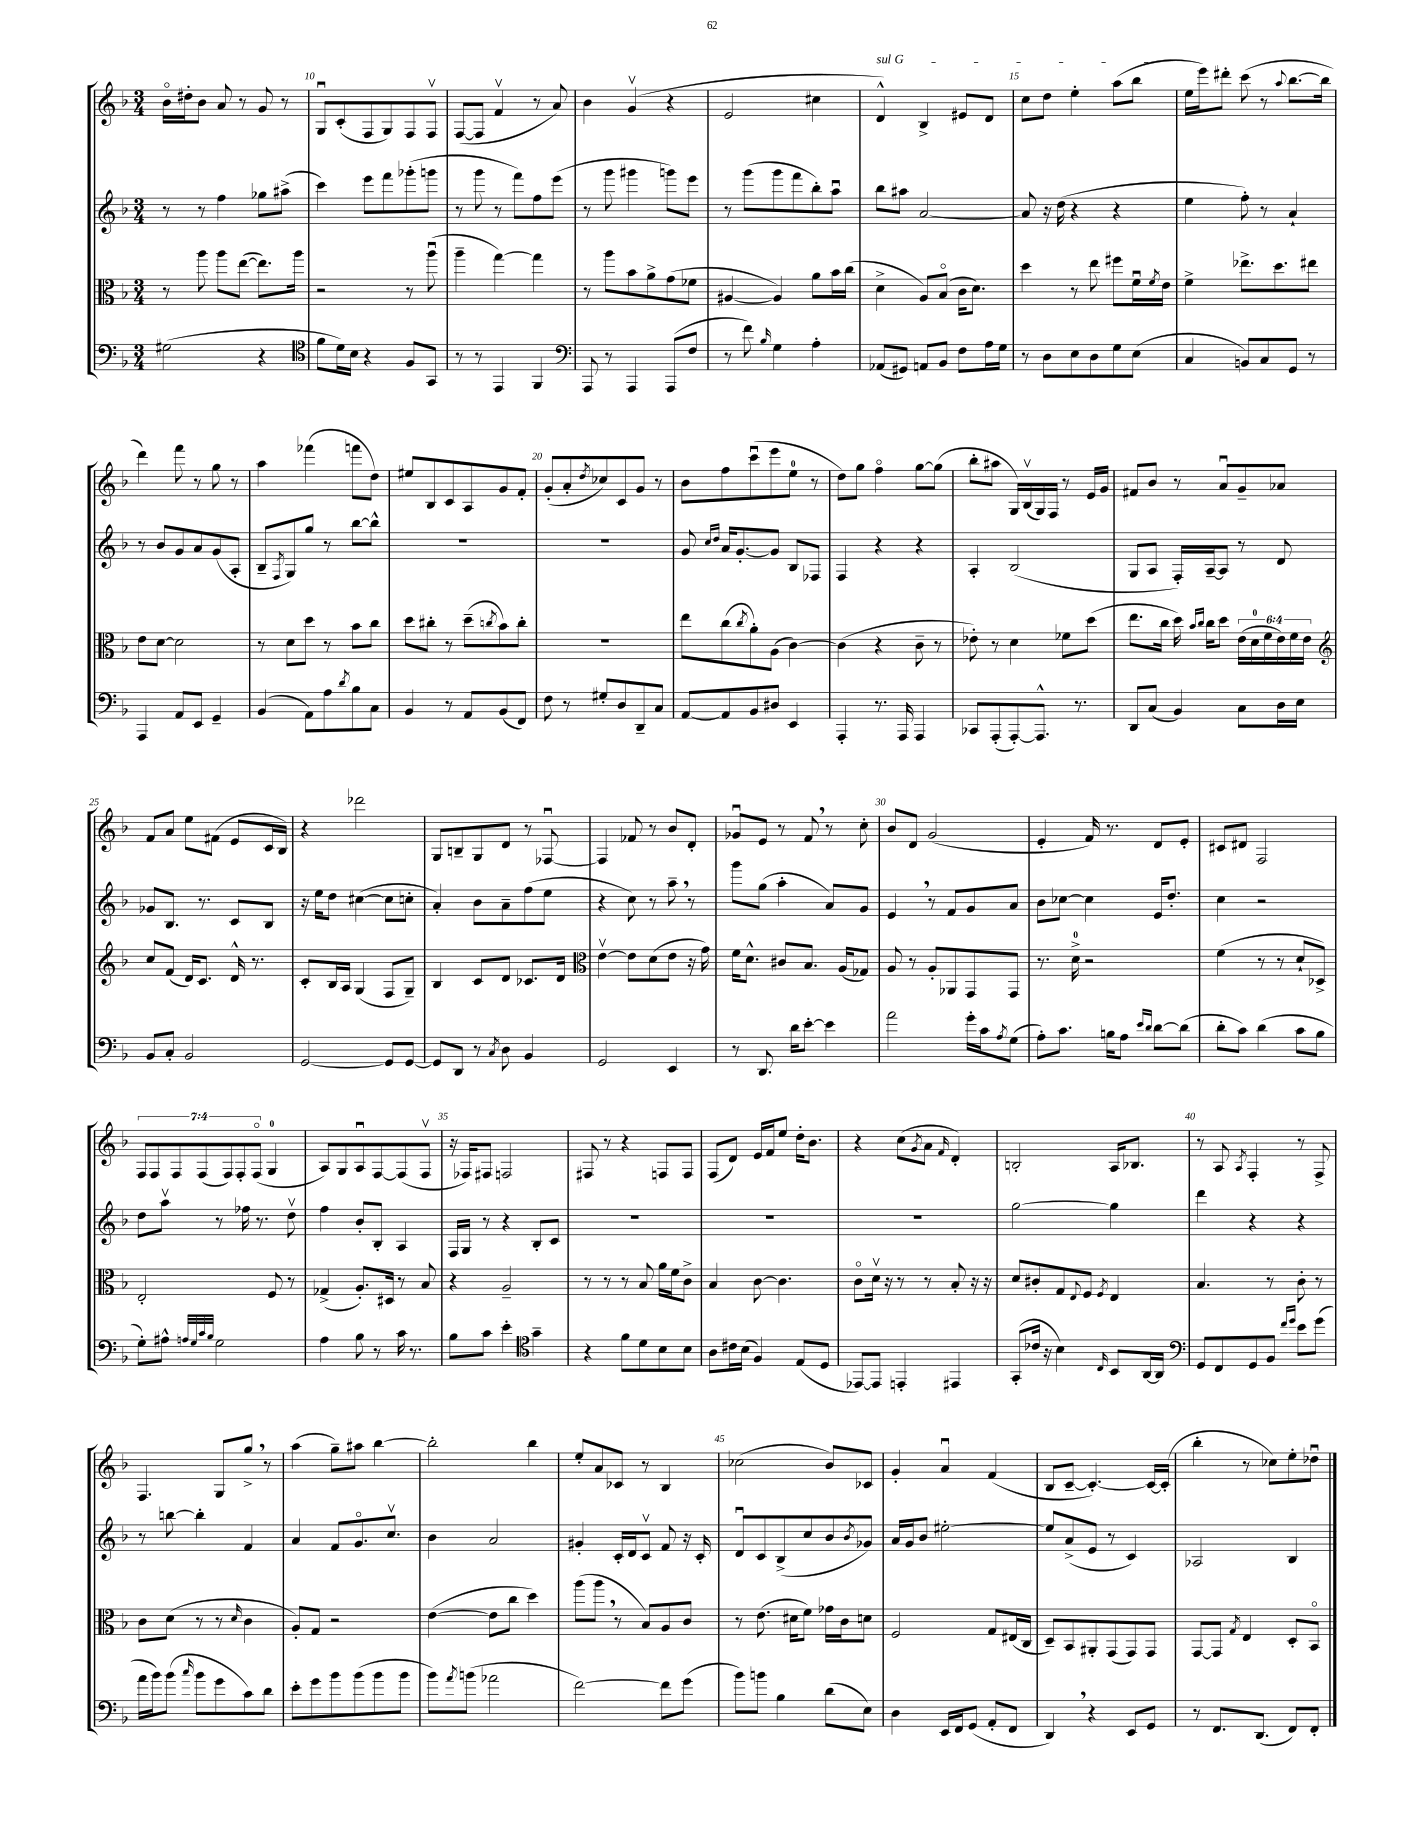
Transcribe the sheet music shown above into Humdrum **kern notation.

**kern	**kern	**kern	**kern
*part4	*part3	*part2	*part1
*staff4	*staff3	*staff2	*staff1
*clefF4	*clefC3	*clefG2	*clefG2
*k[b-]	*k[b-]	*k[b-]	*k[b-]
*M3/4	*M3/4	*M3/4	*M3/4
=9	=9	=9	=9
(2G#X\	8r	8r	16b-\LL
.	.	.	16dd#X'\J
.	8aa\	8r	8b-\J
.	8aa\L	4ff\	8a/
.	([8ee\J	.	8r
4r	8.ee\L])	8gg-X\L	8g/
.	.	(8aa#X^\J	8r
.	16aa\Jk	.	.
=10	=10	=10	=10
*clefC4	*	*	*
8f\L	2r	4ccc\)	8Gu/L
16d\L)	.	.	(8c'/
16B-\JJ	.	.	.
4r	.	8eee\L	8F/
.	.	8fff\	8G/)
8F/L	8r	(8ggg-X'\	8F/
8GG/J	(8aau\	8gggn\J	8Fv/J
=11	=11	=11	=11
8r	4aa~\	8r	([8F/L
8r	.	8ggg\	8F/J]
4EE/	[4gg\)	8r	4fv/
.	.	8fff\L)	.
4FF/	4gg\]	8ff\	8r
.	.	(8eee\J	8a/)
=12	=12	=12	=12
*clefF4	*	*	*
8AAA/	8r	8r	4b-\
8r	8aa\L	8ggg\	.
4AAA/	8b-\	4ggg#X\	(4gv/
.	8a^\	.	.
(8AAA/L	(8g\	8gggn\L)	4r
8F/J	8f-X\J	8eee\J	.
=13	=13	=13	=13
8r	[4A#X/	8r	2e/
8f\)	.	(8ggg\L	.
16qqB-/	.	.	.
4G\	4A#/])	8ggg\	.
.	.	8fff\	.
4A'\	8a\L	8bb-'\)	4cc#X\
.	16b-\L	8aau\J	.
.	(16cc\JJ	.	.
=14	=14	=14	=14
!	!	!	!LO:TX:a:i:t=sul G
(8AA-X/L	4d^\	8bb-\L	4d^^/)
8GG#X/J)	.	8aa#X\J	.
8AAn/L	8A/L)	[2a/	4B-^/
8BB-/J	(8B-/J	.	.
8F\L	16c\KL	.	8e#X/L
.	8.d\J)	.	.
16A\L	.	.	8d/J
16G\JJ	.	.	.
=15	=15	=15	=15
8r	4dd\	8a/]	8cc\L
8D\L	.	16r	8dd\J
.	.	(16dd\	.
8E\	8r	4r	4ee'\
8D\	8ee\	.	.
8G\	8ff#X\L	4r	(8aa\L
(8E\J	16fu\L	.	8bb-\J
.	8qf/	.	.
.	16e\JJ	.	.
=16	=16	=16	=16
4C/	4f^\	4ee\	16ee\LL
.	.	.	16eee\J)
.	.	.	8ddd#X'\J
8BBn/L)	8.ee-X^\L	8ff'\)	(8ccc\
8C/	.	8r	8r
.	8.dd\	.	.
.	.	.	8qqaa/
8GG/J	.	4a`/	[8.bb-\L
8r	8ee#X\J	.	.
.	.	.	16bb-\Jk]
!!LO:LB:g=z
=17	=17	=17	=17
4AAA/	8e\L	8r	4ddd\)
.	[8d\J	8b-/L	.
8AA/L	2d\]	8g/	8fff\
8EE/J	.	8a/	8r
4GG~/	.	(8g/	8gg\
.	.	8A'/J	8r
=18	=18	=18	=18
(4BB-/	8r	8B-~/L	4aa\
.	.	8qF/	.
.	8d\L	8G/)	.
8AA\L)	8dd\J	8gg/J	(4fff-X\
8A\	8r	8r	.
8qd/	.	.	.
8B-\	8b-\L	[8bb-\L	8fffn\L
8C\J	8cc\J	8bb-^^\J]	8dd\J)
=19	=19	=19	=19
4BB-/	8dd\L	2.r	8ee#X/L
.	8cc#X'\J	.	8B-/
8r	8r	.	8c/
8AA/L	(8dd~\L	.	8A/
.	8qccn/	.	.
(8BB-/	8b-\)	.	8g/
8FF/J)	8cc'\J	.	8f'/J
=20	=20	=20	=20
8F\	2.r	2.r	(8g'/L
8r	.	.	8a'/
.	.	.	8qdd/
8G#X'/L	.	.	8cc-X/)
8D/	.	.	8c/
8DD~/	.	.	8g/J
8C/J	.	.	8r
=21	=21	=21	=21
[8AA/L	8ee\L	8g/	8b-\L
.	.	16qqcc/LL	.
.	.	16qqdd/JJ	.
8AA/]	(8cc\	16a/KL	8ff\
.	.	[8.g'/	.
.	8qcc/	.	.
8BB-/	8a'\)	.	(8cccu\
8D#X/J	(8A\J	8g/J]	8eee\
4EE/	[4c\)	8B-/L	8ee\J
.	.	8F-X/J	8r
=22	=22	=22	=22
4AAA'/	(4c\]	4F/	8dd\L)
.	.	.	8gg\J
8.r	4r	4r	4ff\
16AAA/	.	.	.
4AAA/	8c~\	4r	[8gg\L
.	8r	.	(8gg\J]
=23	=23	=23	=23
8CC-X/L	8e-X'\)	4A'/	8bb-'\L
(8AAA'/	8r	.	8aa#X\J
[8AAA'/)	4d\	(2B-/	16G/LL)
.	.	.	(16B-v/
8.AAA^^/J]	.	.	16G/)
.	.	.	16F/JJ
.	8f-X\L	.	8r
8.r	.	.	.
.	(8dd\J	.	16e/LL
.	.	.	16g/JJ
=24	=24	=24	=24
8DD/L	8.ee\L	8G/L	8f#X/L
(8C/J	.	8A/J	8b-/J
.	16cc\Jk	.	.
4BB-/)	16dd\)	16F'/LL)	8r
.	16qqb-/LL	.	.
.	16qqcc/JJ	.	.
.	16cc\KL	[16A~/J	.
.	8dd\J	8A/J]	8au/L
8C\L	(24e\LL	8r	8g~/
.	24d\	.	.
.	24f\	.	.
16D\L	24e\)	8d/	8a-X/J
.	24f\	.	.
16E\JJ	.	.	.
.	24e\JJ	.	.
!!LO:LB:g=z
=25	=25	=25	=25
*	*clefG2	*	*
8BB-/L	8cc/L	8g-X/L	8f/L
8C'/J	(8f/J	8.B-/J	8a/J
2BB-/	16d/KL)	.	8ee\L
.	8.c/J	8.r	.
.	.	.	(8f#X\J
.	16d^^/	8c/L	8e/L
.	8.r	.	.
.	.	8B-/J	16c/L
.	.	.	16B-/JJ)
=26	=26	=26	=26
[2GG/	8c'/L	16r	4r
.	.	16ee\KL	.
.	16B-/L	8dd\J	.
.	16A/JJ	.	.
.	(4G/	([4cc#X\	2ddd-X\
8GG/L]	8F/L	8cc#\L]	.
[8GG/J	8G~/J)	8ccn'\J	.
=27	=27	=27	=27
8GG/L]	4B-/	4a'/)	8G/L
8DD/J	.	.	8Bn~/
8r	8c/L	8b-\L	8G/
8qC/	.	.	.
8D\	8d/J	8a~\	8d/J
4BB-/	8.c-X/L	(8ff\	8r
.	.	8ee\J	[8F-Xu/
.	16d/Jk	.	.
=28	=28	=28	=28
*	*clefC3	*	*
2GG/	[4ev\	4r	4F-/]
.	8e\L]	8cc\)	8f-X/
.	(8d\	8r	8r
4EE/	8e\J	8aa~,\	8b-/L
.	16r	8r	8d'/J
.	16g\)	.	.
=29	=29	=29	=29
8r	16f\KL	8ggg\L	8g-Xu/L
.	8.d^^\J	.	.
8.DD/	.	(8gg\J	8e/J
.	8c#X/L	4aa'\	8r
16d\KL	.	.	.
[8e'\J	8.B-/J	.	8f,/
4e\]	.	8a/L)	8r
.	(16A/KL	.	.
.	8G-X/J)	8g/J	8cc'\
=30	=30	=30	=30
2a\	8A/	4e,/	8b-/L
.	8r	.	8d/J
.	8A'/L	8r	(2g/
.	8AA-X/	8f/L	.
16g'\LL	8GG/	8g/	.
16c\J	.	.	.
8qA/	.	.	.
(8G\J	8GG/J	8a/J	.
=31	=31	=31	=31
8A'\L)	8.r	8b-\L	4e'/
8.c\J	.	[8cc-X\J	.
.	16d^\	.	.
.	2r	4cc-\]	16f/)
16Bn\KL	.	.	8.r
8A\J	.	.	.
16qqe/LL	.	.	.
16qqd/JJ	.	.	.
[8d\L	.	16e/KL	8d/L
.	.	8.dd'/J	.
(8d\J]	.	.	8e'/J
=32	=32	=32	=32
8d'\L	(4f\	4cc\	8c#X/L
8c\J)	.	.	8d#X/J
(4d\	8r	2r	2F/
.	8r	.	.
8c\L	8d`/L	.	.
8B-\J	8D-X^/J)	.	.
!!LO:LB:g=z
=33	=33	=33	=33
8G'\L)	2E'/	8dd\L	14F/L
.	.	.	14F/
8A#X^^\J	.	8aav\J	.
.	.	.	14F/
.	.	.	(14F/
32qqAn/LLL	.	.	.
32qqG/	.	.	.
32qqc/	.	.	.
32qqB-/JJJ	.	.	.
2G\	.	8r	.
.	.	.	14F/)
.	.	.	14F'/
.	.	16ff-X\	.
.	.	.	(14F/J
.	.	8.r	.
.	8F/	.	4G/
.	8r	8ddv\	.
=34	=34	=34	=34
4A\	(4G-X^/	4ff\	8A/L)
.	.	.	8G/
8B-\	8.A'/L)	8b-'/L	8Au/
8r	.	8B-'/J	[8F/
.	16D#X/Jk	.	.
16c\	8r	4A/	(8F/]
8.r	.	.	.
.	8B-/	.	8Fv/J
=35	=35	=35	=35
8B-\L	4r	16F/LL	16r
.	.	16G/JJ	16F-X/KL)
8c\J	.	8r	8F#X/J
4e'\	2A~/	4r	2Fn/
*clefC4	*	*	*
4g~\	.	8B-'/L	.
.	.	8c/J	.
=36	=36	=36	=36
4r	8r	2.r	8F#X/
.	8r	.	8r
8f\L	8r	.	4r
8d\	8B-/	.	.
8B-\	16a\LL	.	8Fn/L
.	16f\J	.	.
8B-\J	8c^\J	.	8F/J
=37	=37	=37	=37
8A\L	4B-/	2.r	(8F/L
16c#X\L	.	.	8d/J)
(16B-\JJ	.	.	.
4F/)	[8c\	.	16e/LL
.	.	.	16f/J
.	4.c\]	.	8ee/J
(8E/L	.	.	16dd'\KL
.	.	.	8.b-\J
8D/J	.	.	.
=38	=38	=38	=38
[8EE-X/L)	8c\L	2.r	4r
8EE-/J]	16dv\Jk	.	.
.	16r	.	.
4EEn'/	8r	.	(8cc\L
.	.	.	8qg/
.	8r	.	8a\J
.	.	.	16qqf/
4EE#X/	8B-'/	.	4d'/)
.	16r	.	.
.	16r	.	.
=39	=39	=39	=39
(8GG'/L	8d/L	[2gg\	2Bn'/
16c-X/Jk	8c#X'/	.	.
16r	.	.	.
4B-\)	8G/	.	.
.	8qqE/	.	.
.	8F/J	.	.
16qqC/	8qF/	.	.
8BB-/L	4E/	4gg\]	16A/KL
.	.	.	8.B-X/J
[16AA/L	.	.	.
16AA/JJ]	.	.	.
=40	=40	=40	=40
*clefF4	*	*	*
8GG/L	4.B-/	4ddd\	8r
8FF/	.	.	8A/
.	.	.	8qA/
8GG/	.	4r	4F'/
8BB-/J	8r	.	.
16qqf/LL	.	.	.
16qqg/JJ	.	.	.
8e\L	8c'\	4r	8r
(8g\J	8r	.	8F^/
!!LO:LB:g=z
=41	=41	=41	=41
16a\LL	8c\L	8r	4.F/
16b-\J)	.	.	.
(8b-\J	(8d\J	[8bbn\	.
16qqcc/	.	.	.
8b-\L	8r	4bb'\]	.
8g\	8r	.	8G/L
.	16qqd/	.	.
8c\)	4c\	4f/	8gg^,/J
8d\J	.	.	8r
=42	=42	=42	=42
8e'\L	8A'/L)	4a/	(4aa\
8g\	8G/J	.	.
8b-\	2r	8f/L	8gg~\L)
(8b-\	.	8.g/	8aa#X\J
8b-\	.	.	[4bb-\
.	.	8.ccv/J	.
8b-\J	.	.	.
=43	=43	=43	=43
8b-\L)	([4e\	4b-\	2bb-'\]
8qa/	.	.	.
(8bn\J	.	.	.
2a-X\	8e\L]	2a/	.
.	8cc\J	.	.
.	4dd\)	.	4bb-\
=44	=44	=44	=44
[2f\)	(8aa\L	4g#X'/	8ee'/L
.	8aa,\J	.	8a/
.	8r	16c'/LL	8c-X/J
.	.	16d/J	.
.	8B-/L)	8cv/J	8r
8f\L]	8A/	8f/	4B-/
(8g\J	8c/J	16r	.
.	.	16c'/	.
=45	=45	=45	=45
8b-\L)	8r	8du/L	(2cc-X\
8bn\J	(8.e\	8c/	.
4B-\	.	(8B-^/	.
.	16d#X\KL	.	.
.	8f\J)	8cc/	.
(8d\L	16g-X\LL	8b-/	8b-/L)
.	16c\J	.	.
.	.	8qb-/	.
8E\J)	8dn\J	8g-X/J)	8c-X/J
=46	=46	=46	=46
4D\	2F/	16a/LL	4g'/
.	.	16g/J	.
.	.	8b-/J	.
16EE/LL	.	[2ee#X'\	4au/
16FF/J	.	.	.
(8GG/J	.	.	.
8AA'/L	8G/L	.	(4f/
8FF/J	(16E#X/L	.	.
.	16C/JJ	.	.
=47	=47	=47	=47
4DD,/)	8D~/L)	8ee#/L]	8B-/L
.	8BB-/	(8a^/	[8c~/J
4r	8AA#X'/	8e/J	4.c'/_)
.	(8GG/	8r	.
8EE/L	8GG/)	4c/)	.
8GG/J	8GG/J	.	16c/LL_
.	.	.	(16c'/JJ]
=48	=48	=48	=48
8r	[8GG/L	2A-X/	4bb-'\
8.FF/L	8GG/J]	.	.
.	8qG/	.	.
.	4E/	.	8r
(8.DD/J	.	.	.
.	.	.	8cc-X\L)
8FF/L)	8D'/L	4B-/	8ee'\
8FF'/J	8BB-/J	.	8dd-Xu\J
==	==	==	==
*-	*-	*-	*-
